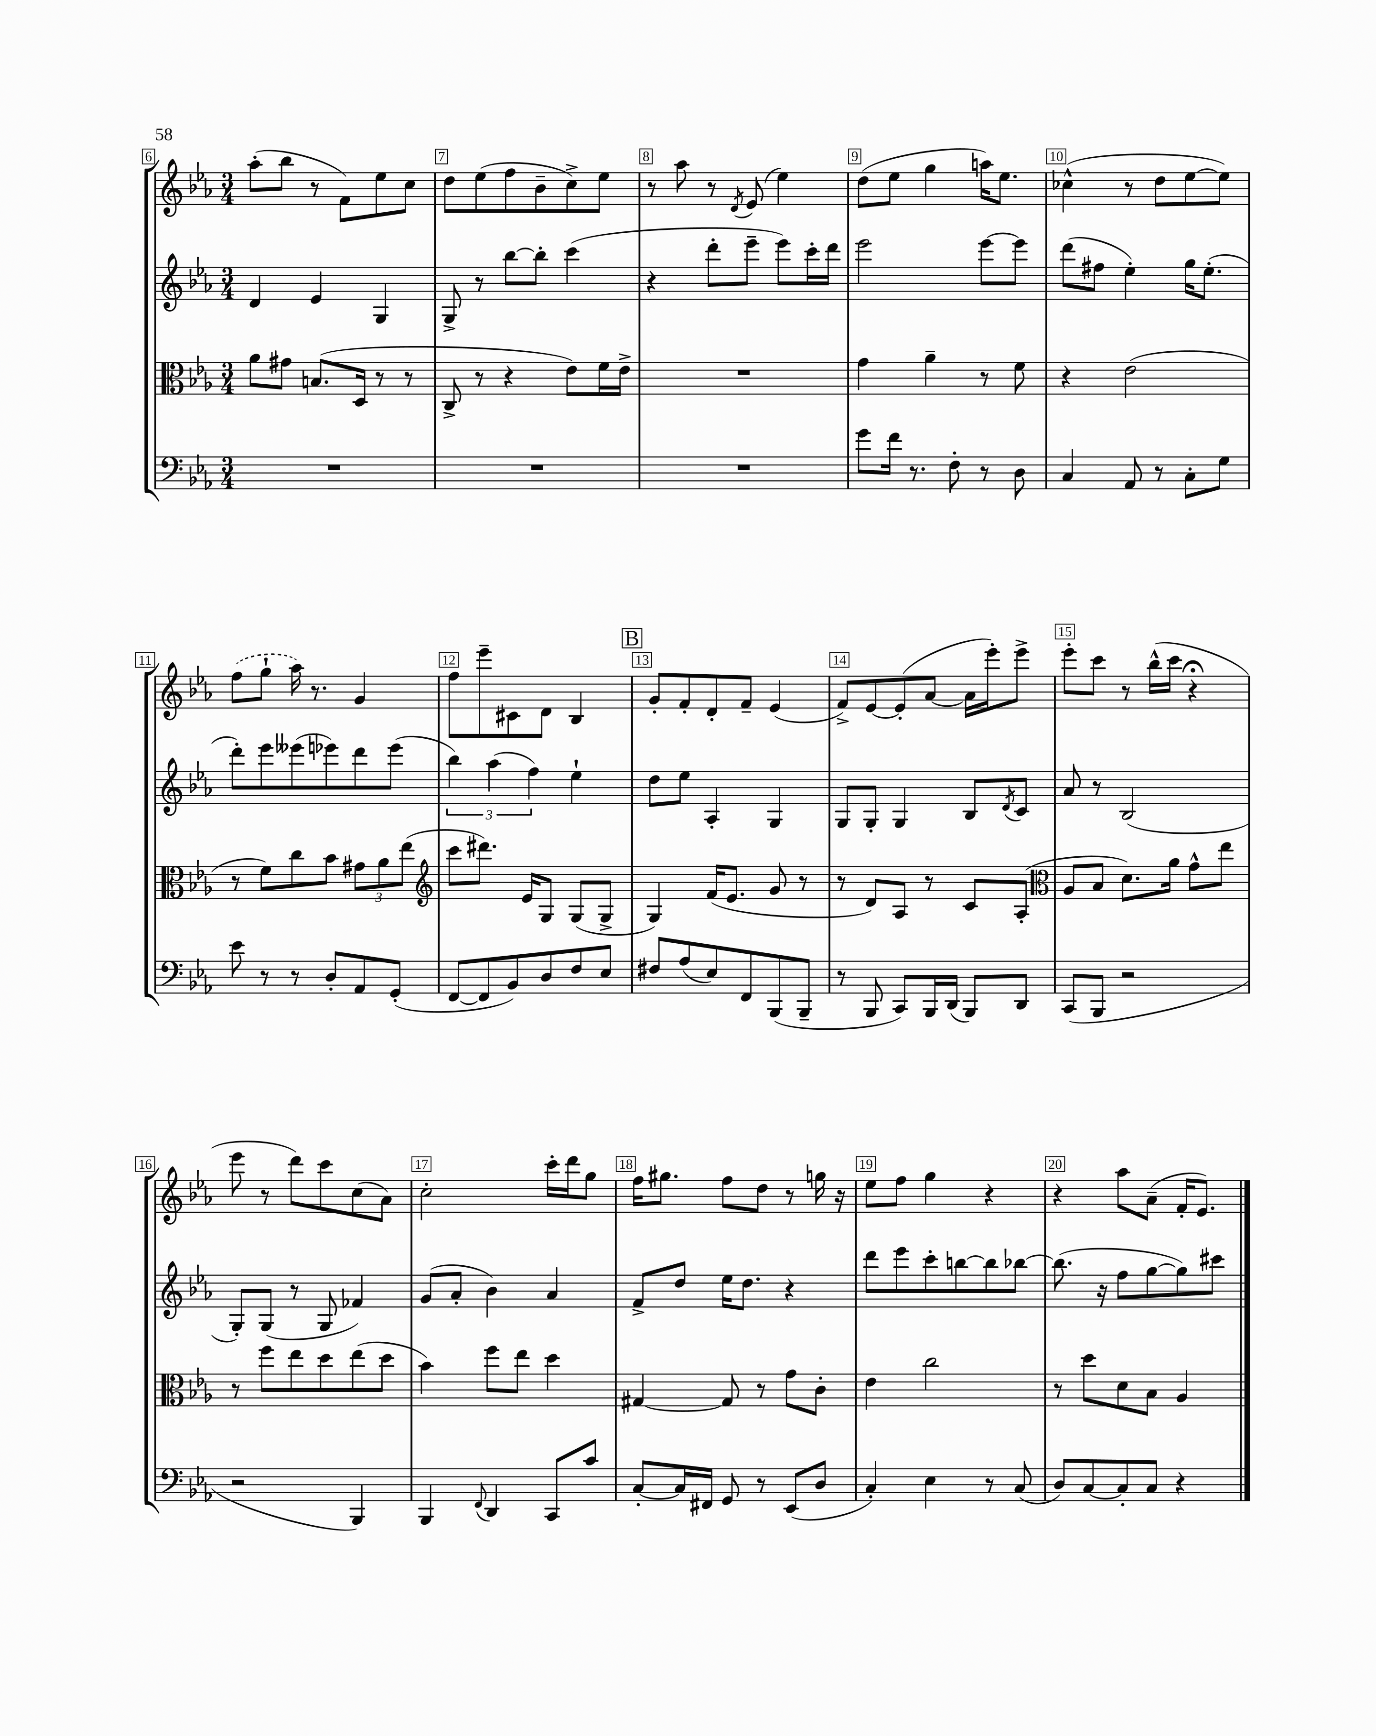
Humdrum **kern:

**kern	**kern	**kern	**kern
*part4	*part3	*part2	*part1
*staff4	*staff3	*staff2	*staff1
*clefF4	*clefC3	*clefG2	*clefG2
*k[b-e-a-]	*k[b-e-a-]	*k[b-e-a-]	*k[b-e-a-]
*M3/4	*M3/4	*M3/4	*M3/4
=6	=6	=6	=6
2.r	8a-\L	4d/	(8aa-'\L
.	8g#X\J	.	8bb-\J
.	(8.Bn/L	4e-/	8r
.	.	.	8f\L)
.	16D/Jk	.	.
.	8r	4G/	8ee-\
.	8r	.	8cc\J
=7	=7	=7	=7
2.r	8C^/	8G^/	8dd\L
.	8r	8r	(8ee-\
.	4r	[8bb-\L	8ff\
.	.	8bb-'\J]	8b-~\
.	8e-\L)	(4ccc\	8cc^\)
.	16f\L	.	8ee-\J
.	16e-^\JJ	.	.
=8	=8	=8	=8
2.r	2.r	4r	8r
.	.	.	8aa-\
.	.	8ddd'\L	8r
.	.	.	8qd/
.	.	8eee-~\J	(8e-/
.	.	8eee-\L)	4ee-\)
.	.	16ccc'\L	.
.	.	16ddd\JJ	.
=9	=9	=9	=9
8g\L	4g\	2eee-\	(8dd\L
16f\Jk	.	.	8ee-\J
8.r	.	.	.
.	4a-~\	.	4gg\
8F'\	.	.	.
8r	8r	[8eee-\L	16aan\KL)
.	.	.	8.ee-\J
8D\	8f\	8eee-\J]	.
=10	=10	=10	=10
4C/	4r	(8ddd\L	(4cc-X^^\
.	.	8ff#X\J	.
8AA-/	(2e-\	4ee-'\)	8r
8r	.	.	8dd\L
8C'\L	.	16gg\KL	[8ee-\
.	.	(8.ee-'\J	.
8G\J	.	.	8ee-\J])
!!LO:LB:g=z
=11	=11	=11	=11
8e-\	8r	8ddd'\L)	(8ff\L
8r	8f\L)	8eee-\	8gg`\J
8r	8cc\	(8eee--X\	16aa-\)
.	.	.	8.r
8D'/L	8b-\J	8eee-X\)	.
8AA-/	12g#X\L	8ddd\	4g/
.	12a-\	.	.
(8GG'/J	.	(8eee-\J	.
.	(12ee-\J	.	.
=12	=12	=12	=12
*	*clefG2	*	*
[8FF/L	8ccc\L	6bb-\)	8ff\L
8FF/]	8.ddd#X\J)	.	8eee-~\
.	.	(6aa-\	.
8BB-/)	.	.	8c#X\
.	16e-/KL	.	.
.	.	6ff\)	.
8D/	8G/J	.	8d\J
8F/	(8G/L	4ee-`\	4B-/
8E-/J	8G^/J	.	.
!!LO:REH:place=s1:t=B
=13	=13	=13	=13
8F#X/L	4G/)	8dd\L	8g'/L
(8A-/	.	8ee-\J	8f'/
8E-/)	(16f/KL	4A-'/	8d'/
.	8.e-/J	.	.
8FF/	.	.	8f~/J
(8BBB-/	8g/	4G/	(4e-/
8BBB-~/J	8r	.	.
=14	=14	=14	=14
8r	8r	8G/L	8f^/L)
8BBB-/	8d/L)	8G'/J	[8e-/
8CC/L)	8A-/J	4G/	(8e-'/]
16BBB-/L	8r	.	[8a-/J
(16DD/JJ	.	.	.
8BBB-/L)	8c/L	8B-/L	16a-\LL]
.	.	.	16eee-'\J)
.	.	8qd/	.
8DD/J	(8A-'/J	8c/J	8eee-^\J
=15	=15	=15	=15
*	*clefC3	*	*
(8CC/L	8A-/L	8a-/	8eee-'\L
8BBB-/J	8B-/J	8r	8ccc\J
2r	8.d\L)	(2B-/	8r
.	.	.	(16bb-^^\LL
.	16a-\Jk	.	16ccc\JJ
.	8g^^\L	.	4r;<
.	8ee-\J	.	.
!!LO:LB:g=z
=16	=16	=16	=16
2r	8r	8G'/L)	8eee-\
.	8ff\L	(8G/J	8r
.	8ee-\	8r	8ddd\L)
.	8dd\	8G/	8ccc\
4BBB-/)	(8ee-\	4f-X/)	(8cc\
.	8dd\J	.	8a-\J)
=17	=17	=17	=17
4BBB-/	4b-\)	(8g/L	2cc'\
.	.	8a-'/J	.
8qqFF/	.	.	.
4DD/	8ff\L	4b-\)	.
.	8ee-\J	.	.
8CC/L	4dd\	4a-/	16ccc'\LL
.	.	.	16ddd\J
8c/J	.	.	8gg\J
=18	=18	=18	=18
[8C'/L	[4G#X/	8f^/L	16ff\KL
.	.	.	8.gg#X\J
16C/L]	.	8dd/J	.
16FF#X/JJ	.	.	.
8GG/	8G#/]	16ee-\KL	8ff\L
.	.	8.dd\J	.
8r	8r	.	8dd\J
(8EE-/L	8g\L	4r	8r
8D/J	8c'\J	.	16ggn\
.	.	.	16r
=19	=19	=19	=19
4C'/)	4e-\	8ddd\L	8ee-\L
.	.	8eee-\	8ff\J
4E-\	2cc\	8ccc'\	4gg\
.	.	[8bbn\	.
8r	.	8bb\]	4r
(8C/	.	[8bb-X\J	.
=20	=20	=20	=20
8D/L)	8r	(8.bb-\]	4r
[8C/	8dd\L	.	.
.	.	16r	.
8C'/]	8d\	8ff\L	8aa-\L
8C/J	8B-\J	[8gg\	(8a-~\J
4r	4A-/	8gg\])	16f'/KL
.	.	.	8.e-/J)
.	.	8ccc#X\J	.
==	==	==	==
*-	*-	*-	*-
